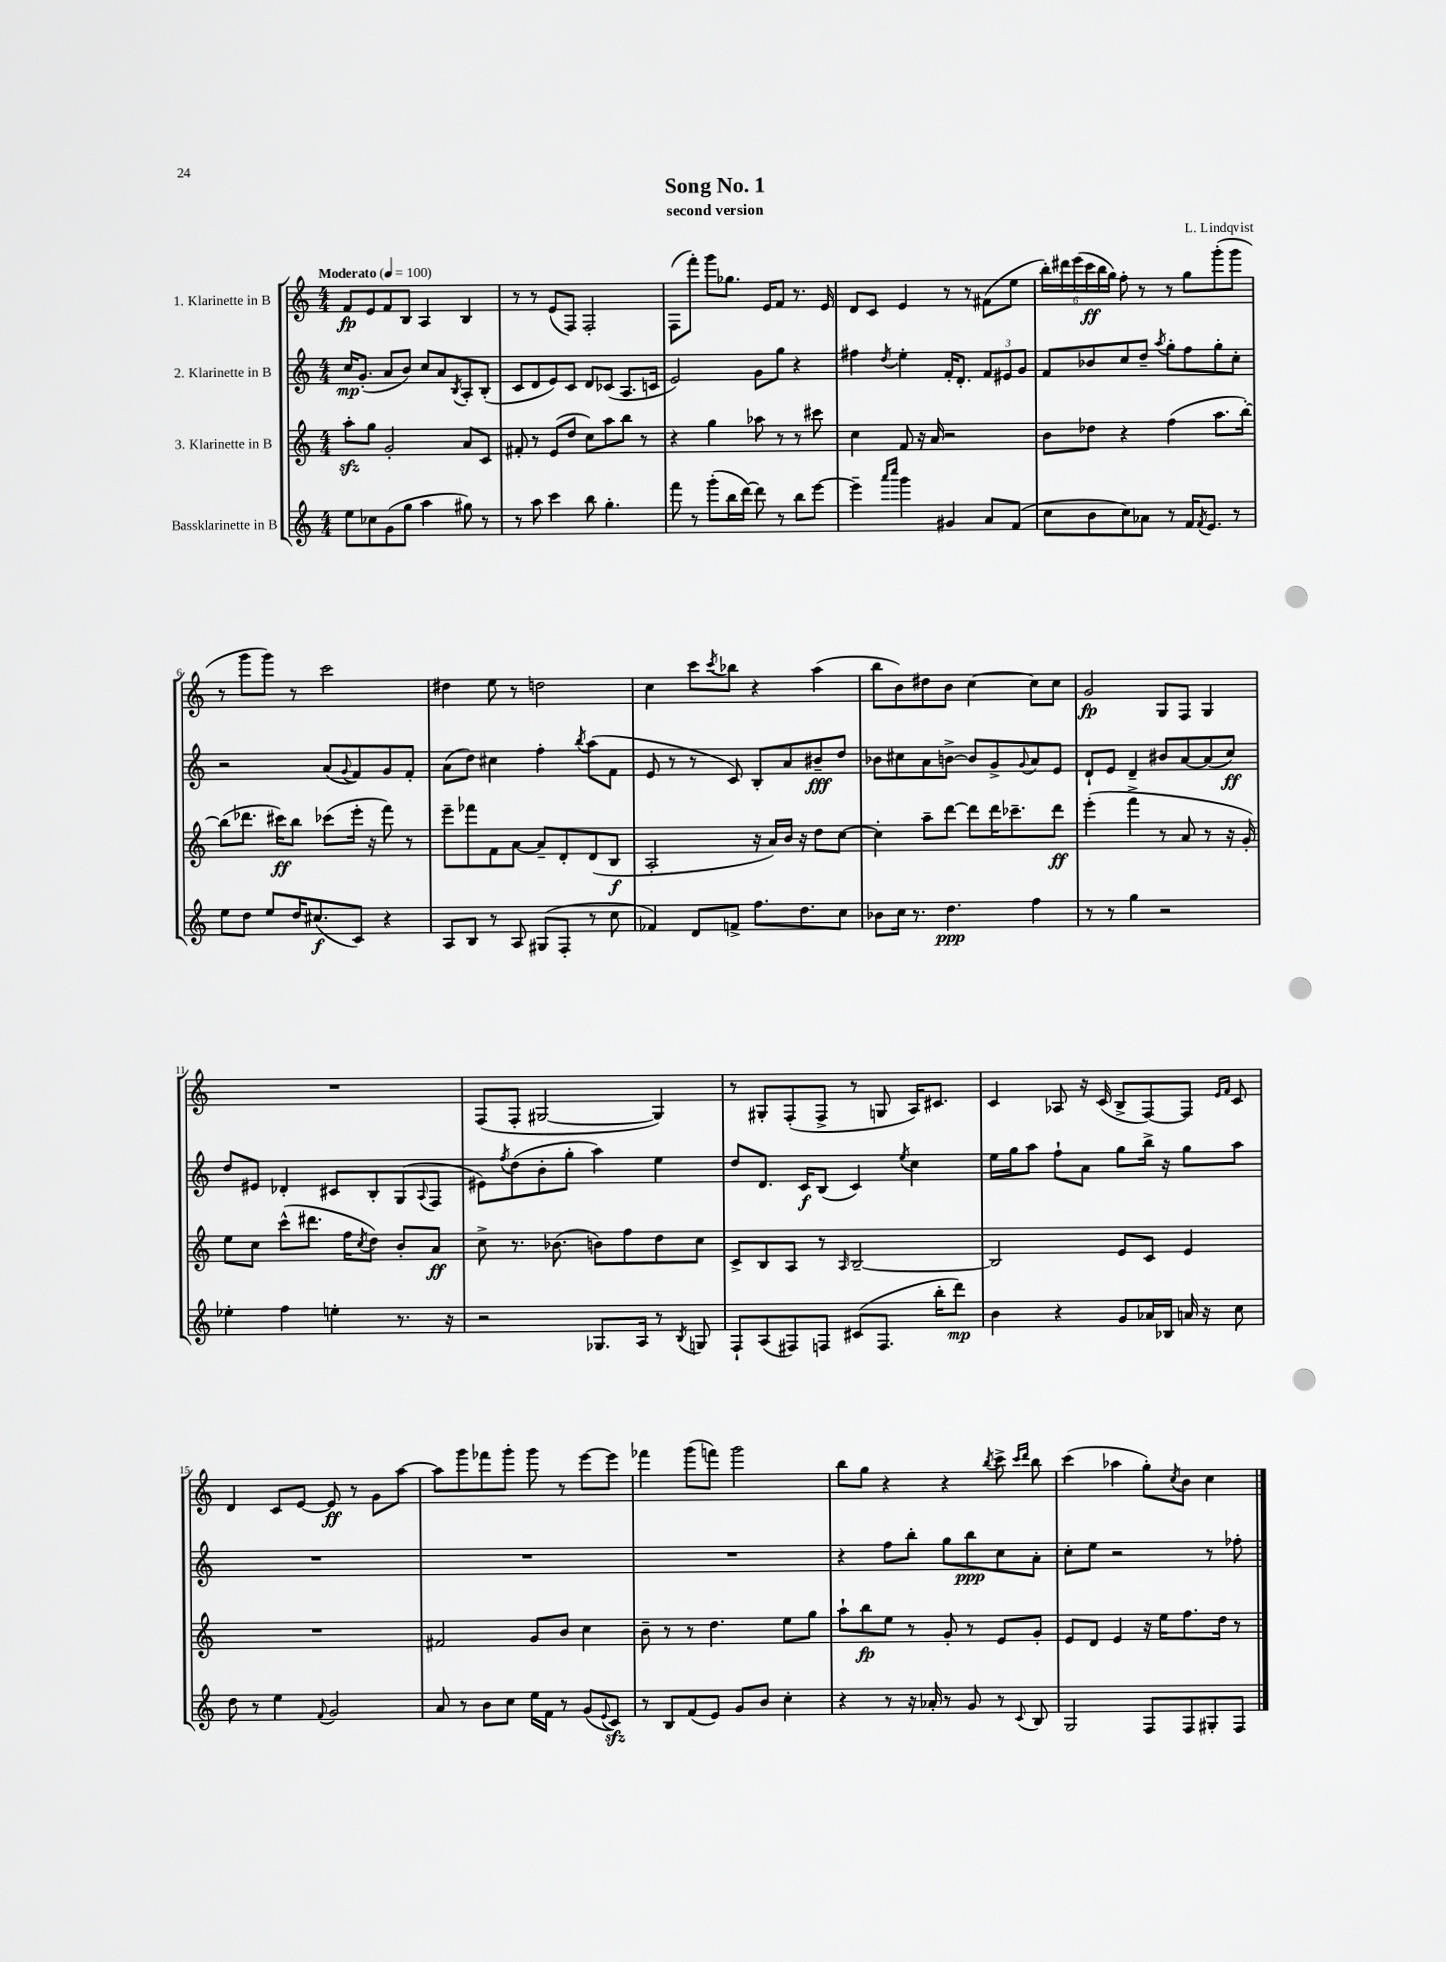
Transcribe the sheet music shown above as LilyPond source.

\header { title = "Song No. 1" composer = "L. Lindqvist" subtitle = "second version" }
<<
\new StaffGroup <<
\new Staff = "s0" \with { instrumentName = "1. Klarinette in B" } {
    \clef treble \key c \major \numericTimeSignature \time 4/4 \tempo "Moderato" 4 = 100
    f'8\fp e'8 f'8 b8 a4 b4 |
    r8 r8 e'8( f8) f2-. |
    f8( f'''8-.) g'''8 ges''8. e'16 f'8 r8. e'16 |
    d'8 c'8 e'4 r8 r8 fis'8( e''8 |
    \tuplet 6/4 { b''16-.) dis'''16 e'''16( c'''16\ff b''16 g''16) } f''8-. r8 r8 g''8 g'''8-.( g'''8 |
    r8 g'''8 g'''8) r8 c'''2 |
    dis''4 e''8 r8 d''2 |
    c''4 c'''8 \acciaccatura { c'''8 } bes''8 r4 a''4( |
    b''8 b'8) dis''8 b'8 c''4~ c''8 c''8 |
    g'2\fp g8 f8 g4 |
    R1 |
    f8( f8-. gis2~ gis4) |
    r8 gis8-. f8-.( f8-> r8 g8 a16) cis'8. |
    c'4 aes8 r16 c'16( b8-> f8~) f8 \grace { e'16 f'16 } c'8 |
    d'4 c'8 e'8~ e'8\ff r8 g'8 a''8~ |
    a''8 g'''8 fes'''8 g'''8-. g'''8 r8 e'''8~ e'''8 |
    fes'''4 g'''8( f'''8) g'''2 |
    b''8 g''8 r4 r4 \acciaccatura { b''8 } c'''8-> \grace { c'''16 d'''16 } b''8 |
    c'''4( aes''4 g''8-.) \acciaccatura { c''8 } b'8 c''4 \bar "|." |
}
\new Staff = "s1" \with { instrumentName = "2. Klarinette in B" } {
    \clef treble \key c \major \numericTimeSignature \time 4/4
    c''16\mp g'8.-.( a'8 b'8) c''8 a'8 \acciaccatura { b8 } a8-. b8-.( |
    c'8 d'8 e'8) c'8 d'8 ces'8( a8. c'16 |
    e'2) g'8 g''8 r4 |
    fis''4 \acciaccatura { d''8 } e''4-. f'16-. d'8.-. \tuplet 3/2 { f'8 eis'8 g'8 } |
    f'8 bes'8 c''8 d''8-- \acciaccatura { a''8 } g''8-. f''8 g''8-. c''8-. |
    r2 a'8( \appoggiatura { g'8 } f'8) g'8 f'8-. |
    a'8( d''8) cis''4 f''4-. \acciaccatura { b''8 } a''8( f'8 |
    e'8 r8 r8 c'8) b8-. a'8 bis'8--\fff d''8 |
    bes'8 cis''8 a'8 b'8~-> b'8 g'8-> \appoggiatura { g'8 } a'8 e'8 |
    d'8-! e'8 d'4-- bis'8 a'8~ a'8( c''8\ff) |
    d''8 eis'8 des'4-. cis'8 b8-. g8( \appoggiatura { a8 } f8 |
    eis'8) \acciaccatura { f''8 } d''8( b'8-. g''8-. a''4) e''4 |
    d''8 d'8. c'16\f b8( c'4) \acciaccatura { e''8 } c''4 |
    e''16 g''16 a''8 f''8-! a'8 g''8 b''16-> r16 g''8 a''8 |
    R1 |
    R1 |
    R1 |
    r4 f''8 b''8-. g''8 b''8\ppp c''8 a'8-. |
    c''8-. e''8 r2 r8 fes''8-. \bar "|." |
}
\new Staff = "s2" \with { instrumentName = "3. Klarinette in B" } {
    \clef treble \key c \major \numericTimeSignature \time 4/4
    a''8-.\sfz g''8 g'2-. a'8 c'8 |
    fis'8-. r8 e'8( d''8 c''8) a''8 b''8 r8 |
    r4 g''4 aes''8 r8 r8 cis'''8 |
    c''4 f'8 r16 a'16 r2 |
    b'8 des''8 r4 f''4( a''8. b''16~-.) |
    b''8( des'''8. cis'''16\ff) b''8 ces'''8( e'''16-. r16 f'''8) r8 |
    e'''8-- fes'''8 f'8 a'8~ a'8-- d'8-. d'8( b8\f |
    a2-. r16 a'16) b'16 r16 d''8 c''8~ |
    c''4-. a''8-- d'''8~ d'''8 d'''16 ces'''8.-- d'''8\ff |
    e'''4-.( f'''4-> r8 a'8 r8 r16 g'16-.) |
    e''8 c''8 c'''8-^( dis'''8. f''16 \acciaccatura { c''8 } d''8) b'8-. a'8\ff |
    c''8-> r8. bes'8.( b'8) f''8 d''8 c''8 |
    c'8-> b8 a8 r8 \grace { a16 } b2~-- |
    b2 e'8 c'8 e'4 |
    R1 |
    fis'2 g'8 b'8 c''4 |
    b'8-- r8 r8 d''4. e''8 g''8 |
    a''8-! b''8\fp e''8 r8 g'8-. r8 e'8 g'8-. |
    e'8 d'8 e'4 r16 e''16 f''8. d''16 r8 \bar "|." |
}
\new Staff = "s3" \with { instrumentName = "Bassklarinette in B" } {
    \clef treble \key c \major \numericTimeSignature \time 4/4
    e''8 ces''8 g'8( g''8 a''4 gis''8) r8 |
    r8 a''8 c'''4 b''8 g''4.-. |
    f'''8 r8 g'''8-.( b''16 d'''16~) d'''8 r8 b''8 e'''8~ |
    e'''4-- \grace { a'''16 c''''16 } g'''4 gis'4 a'8 f'8( |
    c''8 b'8 c''8) aes'8 r8 f'16 \acciaccatura { f'8 } e'8. r8 |
    e''8 d''8 e''8 d''16 cis''8.\f( c'8) r4 |
    a8 b8 r8 a8 gis8( f8-. r8 c''8 |
    fes'4) d'8 f'8-> f''8. d''8. c''8 |
    bes'8 c''16 r8. d''4.\ppp f''4 |
    r8 r8 g''4 r2 |
    ees''4-. f''4 e''4-. r8. r16 |
    r2 ges8. a16 r8 \acciaccatura { b8 } g8 |
    f8-! a8( fis8) f8 cis'8( f8. b''16-. d'''8\mp) |
    b'4 r4 g'8 aes'16 bes16 a'16 r16 c''8 |
    d''8 r8 e''4 \appoggiatura { f'8 } g'2 |
    a'8 r8 b'8 c''8 e''16 f'16 r8 g'8( \appoggiatura { e'8 } c'8\sfz) |
    r8 b8 f'8( e'8) g'8 b'8 c''4-. |
    r4 r8 r16 aes'16-. r8 g'8 r8 \appoggiatura { c'8 } b8 |
    g2 f8 f8 gis8-. f8 \bar "|." |
}
>>
>>
